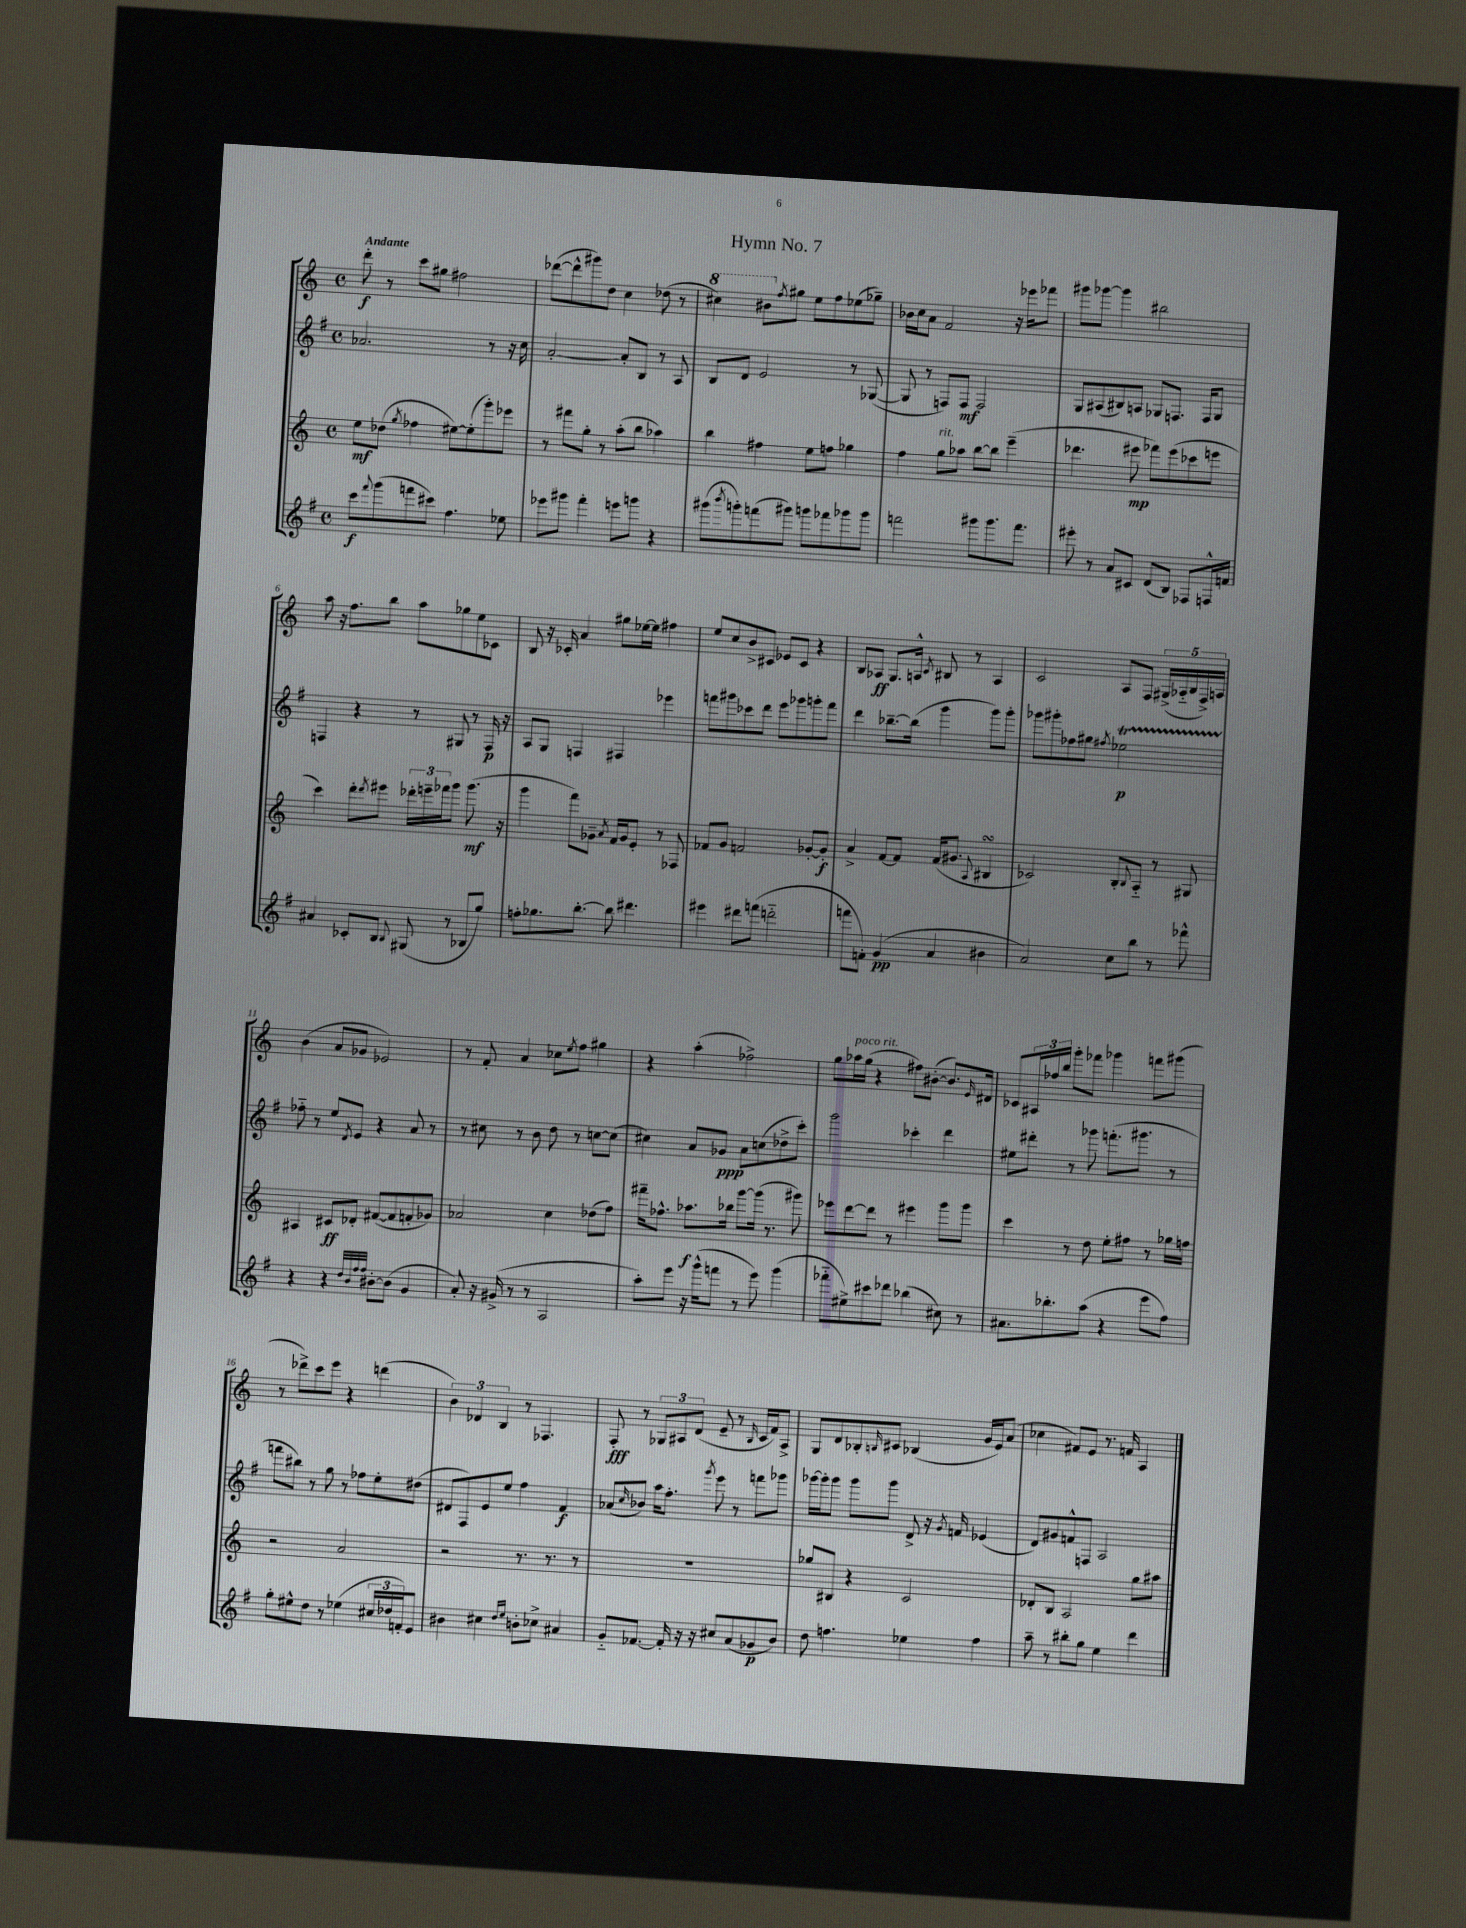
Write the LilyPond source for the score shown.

\header { title = "Hymn No. 7" }
<<
\new StaffGroup <<
\new Staff = "s0" {
    \clef treble \key c \major \defaultTimeSignature \time 4/4 \tempo "Andante"
    d'''8-.\f r8 c'''8 gis''8 fis''2 |
    des'''8~( des'''8-^ gis'''8) d''8 c''4 des''8( r8 |
    \ottava #1 cis'''4) bis''8 \ottava #0 \acciaccatura { f''8 } gis''8 e''8 f''8 ees''8( ges''8--) |
    bes'16 c''16 a'8 f'2 r16 ees'''16 fes'''8 |
    gis'''8 ges'''8~ ges'''4 bis''2 |
    a''8 r16 f''8. b''8 a''8 ges''8 e''8 ces'8 |
    b8 r16 ces'16-. a'4 gis''8 ees''16~ ees''16 fis''4 |
    e''8 c''8 b'8-> cis'8 ees'8 cis'8 r4 |
    b8 aes8\ff g8. a16-^ \acciaccatura { c'8 } bis8 r8 a4 |
    c'2 a8 f8 \tuplet 5/4 { gis16->( aes16-_ b16 f16->) a16 } |
    b'4( a'8 ges'8 ees'2) |
    r8 f'8-. a'4 ces''8 \acciaccatura { e''8 } f''8 gis''4 |
    r4 a''4-.( fes''2->) |
    g''8 aes''16^\markup { \italic "poco rit." } g''16( r4 fis''8) bis'8~-.( bis'8.) \grace { e'16 } dis'16 |
    ces'8 \tuplet 3/2 { ais16 fes''16 b''16 } g'''8-. fes'''8 ges'''4 f'''8 gis'''8( |
    r8 des'''8->) c'''8 e'''8 r4 d'''4( |
    \tuplet 3/2 { b'4) des'4 b4 } r8 fes4. |
    f8-.\fff r8 \tuplet 3/2 { ges8 ais8 d'8( } e'8-- r8 \grace { b16 } c'16 f'16) ais8-> |
    g8 d'8 bes8-. \grace { b16 } cis'8 bes4( g'16 e'16) a'8( |
    ces''4 fis'8) e'8 r8. f'16 a4 \bar "|." |
}
\new Staff = "s1" {
    \clef treble \key g \major \defaultTimeSignature \time 4/4
    aes'2. r8 r16 c''16 |
    a'2~-. a'8-. b8 r8 a8 |
    b8 d'8 e'2 r8 ges8~( |
    ges8 r8 f8) f8\mf f2 |
    g8 ais8( bis8) a8 ges8 f8. f16 ges8 |
    f4 r4 r8 gis8 r8 f16\p r16 |
    a8 g8 f4 fis4 ees'''4 |
    f'''8 gis'''8 ces'''8 d'''8 e'''8 ges'''8 g'''8-. f'''8 |
    d'''4 bes''8.~-- bes''16( g'''4 g'''8) g'''8-. |
    ges'''8 gis'''8-. fes''8 gis''8 \acciaccatura { fis''8 } ees''2\startTrillSpan\p |
    fes''8-_\stopTrillSpan r8 e''8 \acciaccatura { d'8 } e'8 r4 a'8 r8 |
    r8 cis''8 r8 b'8 d''8 r8 c''8~ c''8( |
    cis''4) a'8 ges'8\ppp a'8 c''8( des''8-> c'''8-.) |
    g'''2 ces'''4-. d'''4 |
    eis''8 dis'''8-. r8 ges'''8 f'''8.-.( gis'''8. r8 |
    f'''8 bis''8) r8 g''8 r8 fes''8 e''8-. dis''8( |
    dis'8 fis8) e'8 e''8 fis''4 fis'4\f |
    aes'8( \grace { c''16 } bes'8) a''16 fis''8.-. \acciaccatura { g'''8 } e'''8 r8 f'''8 ges'''8 |
    ges'''16~ ges'''16-. ges'''8 ges'''8 ges'''8 d'8-> r16 \acciaccatura { g'8 } f'16 ees'4( |
    d'8) gis'8 f'8-^ f8 a2 \bar "|." |
}
\new Staff = "s2" {
    \clef treble \key c \major \defaultTimeSignature \time 4/4
    e''8\mf des''8( \acciaccatura { g''8 } fes''4 eis''8~) eis''8-.( g'''8-.) ees'''8 |
    r8 fis'''8 g''8-. r8 a''8-.( b''8 aes''4) |
    b''4 fis''4 e''8 f''8 ges''4 |
    f''4 g''8^\markup { \italic "rit." } aes''8 b''8~ b''8 e'''4--( |
    des'''4. eis'''8\mp fes'''8) eis'''8( ces'''8 e'''8 |
    c'''4) d'''8-. \acciaccatura { d'''8 } eis'''8 \tuplet 3/2 { des'''16-. e'''16-- fes'''16 } g'''8 g'''8.\mf( r16 |
    g'''4 f'''8) ges'8-- \acciaccatura { a'8 } f'16 ges'16 e'8-. r8 fes8 |
    fes'8 g'8 f'2 ges'8~-. ges'8-.\f |
    a'4-> f'8~ f'8 f'16( gis'8. \appoggiatura { a8 } bis4\turn |
    ces'2) b8-. \appoggiatura { b8 } a8-_ r8 gis8 |
    ais4 cis'8\ff des'8-. fis'8~( fis'8 f'8-. ges'8) |
    aes'2 c''4 des''8( f''8) |
    fis'''16-- fes''8.-^ aes''8.\f bes''16 g'''8~ g'''16( r8. gis'''8) |
    ees'''8 d'''8~ d'''8 r8 eis'''4 g'''8 g'''8 |
    c'''4 r8 d''8 e''8-. fis''8 r8 ges''16 f''16 |
    r2 a'2 |
    r2 r8. r8. r8 |
    R1 |
    ges''8 bis8 r4 c'2 |
    des'8-. b8 a2 g''8 ais''8 \bar "|." |
}
\new Staff = "s3" {
    \clef treble \key g \major \defaultTimeSignature \time 4/4
    c'''8\f \appoggiatura { fis'''8 } g'''8( f'''8 cis'''8) fis''4. ees''8 |
    ees'''8 gis'''8 fis'''4-. e'''8 g'''8 r4 |
    gis'''8( \acciaccatura { b'''8 } g'''8-.) f'''8( gis'''8) g'''8 fes'''8 ges'''8 ges'''8 |
    f'''2 gis'''8 gis'''8. f'''8. |
    eis'''8-. r8 a'8 cis'8 d'8( b8) fes8 f16-^ f'16 |
    ais'4 ces'8-. b8 \appoggiatura { b8 } gis8( r8 bes8 g''8) |
    f''8-. ges''8. b''8.~-. b''8 dis'''4. |
    eis'''4 dis'''8 f'''8( d'''2-_ |
    f'''8 f'8-.) g'4\pp( a'4 bis'4 |
    a'2) c''8 b''8 r8 fes'''8-^ |
    r4 r4 \grace { d''32 b'32 fis''32 fis''32 } bis'8~-. bis'8( g'4 |
    a'8-.) r16 gis'16->( r8 r8 a2 |
    a''8-.) e'''8 r16 g'''16-^( f'''8 r8 e'''8) g'''4( |
    fes'''8-_ eis''8->) cis'''8 des'''8 bes''4( cis''8) r8 |
    ais'8. bes''8.-. a''8( r4 e'''8 fis''8) |
    g''8-. eis''8-^ d''8 r8 ees''4( \tuplet 3/2 { cis''16 des''16 f'16-.) } e'8 |
    bis'4 cis''4 \grace { d''16 e''16 } b'8-. ces''8-> ais'4 |
    g'8-_ fes'8.~ fes'16-. r16 r16 cis''8 a'8( ges'8\p b'8) |
    d''8 f''4. ees''4 f''4 |
    a''8-- r8 bis''8-. g''8 e''4 d'''4 \bar "|." |
}
>>
>>
